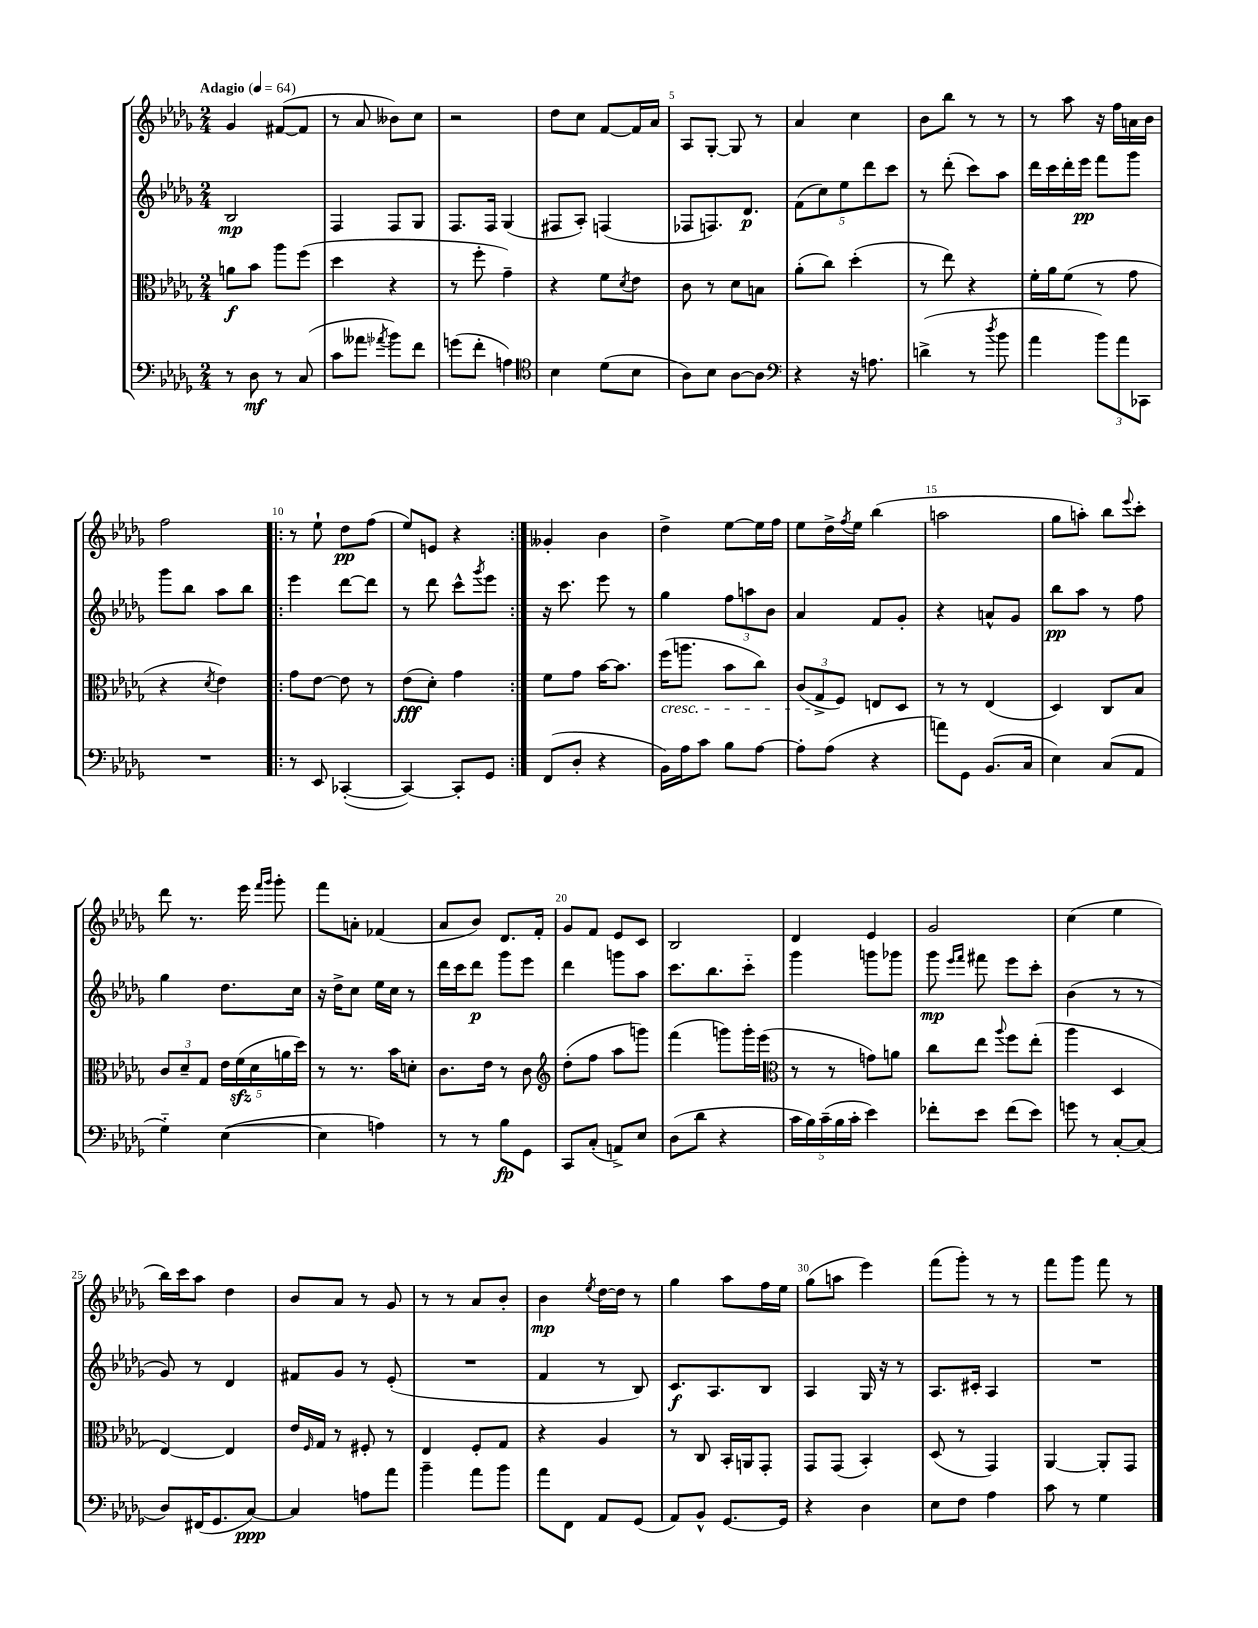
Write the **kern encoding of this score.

**kern	**kern	**kern	**kern
*staff4	*staff3	*staff2	*staff1
*clefF4	*clefC3	*clefG2	*clefG2
*k[b-e-a-d-g-]	*k[b-e-a-d-g-]	*k[b-e-a-d-g-]	*k[b-e-a-d-g-]
*M2/4	*M2/4	*M2/4	*M2/4
*MM64	*MM64	*MM64	*MM64
8r	8a\L	2B-/	4g-/
8D-\	8b-\J	.	.
8r	8aa-\L	.	([8f#/L
(8C/	(8ff\J	.	8f#/]J
=	=	=	=
8c\L	4dd-\	4F/	8r
8a--\J	.	.	8a-/
8qa-/	.	.	.
8b-\L)	4r	8F/L	8b--\L)
8f\J	.	8G-/J	8cc\J
=	=	=	=
(8g\L	8r	8.F/L	2r
8f'\J	8ff'\	.	.
.	.	16F/Jk	.
4A\)	4g-~\)	(4G-/	.
=	=	=	=
*clefC4	*	*	*
4B-\	4r	8F#/L	8dd-\L
.	.	8A-'/J)	8cc\J
(8d-\L	8f\L	(4F/	[8f/L
.	8qd-/	.	.
8B-\J	8e-\J	.	16f/]L
.	.	.	16a-/JJ
=	=	=	=
8A-\L)	8c\	8F-/L	8A-/L
8B-\J	8r	8.F/)	[8G-'/J
[8A-\L	8d-\L	.	8G-/]
.	.	8.d-/J	.
8A-\]J	8B\J	.	8r
=	=	=	=
*clefF4	*	*	*
4r	(8a-'\L	(10f\L	4a-/
.	.	10cc\)	.
.	8cc\J)	.	.
.	.	10ee-\	.
16r	(4dd-'\	.	4cc\
.	.	10ddd-\	.
8.A\	.	.	.
.	.	10ccc\J	.
=	=	=	=
(4d^\	8r	8r	8b-\L
.	8ee-\)	(8ddd-'\	8bb-\J
8r	4r	8ccc\L)	8r
8qdd-/	.	.	.
8b-\	.	8aa-\J	8r
=	=	=	=
4a-\	16f'\LL	16ddd-\LL	8r
.	16a-\J	16ccc\	.
.	(8f\J	16ddd-'\	8aa-\
.	.	16eee-\JJ	.
12b-\L)	8r	8fff\L	16r
.	.	.	16ff\LL
12a-\	.	.	.
.	8g-\	8ggg-\J	16a\
12CC-\J	.	.	.
.	.	.	16b-\JJ
=	=	=	=
2r	4r	8ggg-\L	2ff\
.	.	8bb-\J	.
.	8qd-/	.	.
.	4e-\)	8aa-\L	.
.	.	8bb-\J	.
=!|:	=!|:	=!|:	=!|:
8r	8g-\L	4eee-\	8r
8EE-/	[8e-\J	.	8ee-`\
([4CC-'/	8e-\]	[8ddd-\L	8dd-\L
.	8r	8ddd-\]J	(8ff\J
=	=	=	=
4CC-/_)	(8e-\L	8r	8ee-/L)
.	8d-'\J)	8ddd-\	8e/J
8CC-'/]L	4g-\	8ccc^^\L	4r
.	.	8qggg-/	.
8GG-/J	.	8eee-\J	.
=:|!	=:|!	=:|!	=:|!
(8FF/L	8f\L	16r	4g--'/
.	.	8.ccc\	.
8D-'/J	8g-\J	.	.
4r	[16b-\LK	8eee-\	4b-\
.	8.b-\]J	.	.
.	.	8r	.
=	=	=	=
16BB-\LL)	(16ff\LK	4gg-\	4dd-^\
16A-\J	8.aa\J	.	.
8c\J	.	.	.
8B-\L	8b-\L	12ff\L	[8ee-\L
.	.	12aa\	.
[8A-\J	8cc\J)	.	16ee-\]L
.	.	12b-\J	.
.	.	.	16ff\JJ
=	=	=	=
8A-'\]L	(12c/L	4a-/	8ee-\L
.	12G-^/	.	.
(8A-\J	.	.	16dd-^\L
.	12F/J)	.	.
.	.	.	8qff/
.	.	.	16ee-\JJ
4r	8E/L	8f/L	(4bb-\
.	8D-/J	8g-'/J	.
=	=	=	=
8a\L)	8r	4r	2aa\
8GG-\J	8r	.	.
(8.BB-/L	(4E-/	8a^^/L	.
.	.	8g-/J	.
16C/Jk	.	.	.
=	=	=	=
4E-\)	4D-/)	8bb-\L	8gg-\L
.	.	8aa-\J	8aa'\J)
(8C/L	8C/L	8r	8bb-\L
.	.	.	8qqeee-/
8AA-/J	8B-/J	8ff\	8ccc'\J
=	=	=	=
4G-'~\)	12c/L	4gg-\	8ddd-\
.	12d-~/	.	.
.	.	.	8.r
.	12G-/J	.	.
([4E-\	20e-\LL	8.dd-\L	.
.	(20f\	.	.
.	.	.	16eee-\
.	20d-\	.	.
.	.	.	16qqfff/LL
.	.	.	16qqggg-/JJ
.	.	.	8ggg-'\
.	20a\	.	.
.	.	16cc\Jk	.
.	20dd-\JJ)	.	.
=	=	=	=
4E-\]	8r	16r	8fff\L
.	.	16dd-^\LK	.
.	8.r	8cc\J	8a'\J
4A\)	.	16ee-\LL	(4f-/
.	16b-\LK	16cc\JJ	.
.	8d'\J	8r	.
=	=	=	=
8r	8.c\L	16ddd-\LL	8a-/L
.	.	16ccc\J	.
8r	.	8ddd-\J	8b-/J)
.	16e-\Jk	.	.
8B-\L	8r	8ggg-\L	8.d-/L
8GG-\J	8c\	8eee-\J	.
.	.	.	16f'/Jk
=	=	=	=
*	*clefG2	*	*
8CC/L	(8dd-'\L	4ddd-\	8g-/L
(8C'/J	8ff\J	.	8f/J
8AA^/L)	8aa-\L	8ggg\L	8e-/L
8E-/J	8ggg\J)	8aa-\J	8c/J
=	=	=	=
(8D-\L	(4fff\	8.ccc\L	2B-/
8d-\J	.	.	.
.	.	8.bb-\	.
4r	8ggg\L)	.	.
.	16ggg'\L	8ccc'~\J	.
.	(16eee-\JJ	.	.
=	=	=	=
*	*clefC3	*	*
20c\LL	8r	4ggg-\	4d-/
20B-\)	.	.	.
(20c~\	.	.	.
.	8r	.	.
20B-\	.	.	.
20c'\JJ	.	.	.
4e-\)	8g\L)	8ggg\L	4e-/
.	8a\J	8ggg-\J	.
=	=	=	=
8f-'\L	8cc\L	8ggg-\	2g-/
.	.	16qqeee-/LL	.
.	.	16qqfff/JJ	.
8e-\J	8ee-\J	8fff#\	.
.	8qqaa-/	.	.
(8f-\L	8ff\L	8eee-\L	.
8e-\J)	(8ee-'\J	8ccc'\J	.
=	=	=	=
8g\	4aa-\	(4b-\	(4cc\
8r	.	.	.
[8C'/L	4D-/	8r	4ee-\
(8C/]J	.	8r	.
=	=	=	=
8D-/L)	[4E-/)	8g-/)	16bb-\LL)
.	.	.	16ccc\J
(16FF#/K	.	8r	8aa-\J
8.GG-/	.	.	.
.	4E-/]	4d-/	4dd-\
[8C/J)	.	.	.
=	=	=	=
4C/]	16e-/LL	8f#/L	8b-/L
.	16qqF/	.	.
.	16G-/JJ	.	.
.	8r	8g-/J	8a-/J
8A\L	8F#'/	8r	8r
8a-\J	8r	(8e-'/	8g-/
=	=	=	=
4b-~\	4E-/	2r	8r
.	.	.	8r
8a-\L	8F'/L	.	8a-/L
8b-\J	8G-/J	.	8b-'/J
=	=	=	=
8a-\L	4r	4f/	4b-\
8FF\J	.	.	.
.	.	.	8qee-/
8AA-/L	4A-/	8r	[16dd-\LL
.	.	.	16dd-\]JJ
(8GG-/J	.	8B-/)	8r
=	=	=	=
8AA-/L)	8r	8.c/L	4gg-\
8BB-^^/J	8C/	.	.
.	.	8.A-/	.
[8.GG-/L	16BB-'/LL	.	8aa-\L
.	16AA/J	.	.
.	8GG-'/J	8B-/J	16ff\L
16GG-/]Jk	.	.	16ee-\JJ
=	=	=	=
4r	8GG-/L	4A-/	(8gg-\L
.	(8GG-/J	.	8aa\J
4D-\	4BB-'/)	16G-/	4eee-\)
.	.	16r	.
.	.	8r	.
=	=	=	=
8E-\L	(8D-/	8.A-/L	(8fff\L
8F\J	8r	.	8ggg-'\J)
.	.	16c#'/Jk	.
4A-\	4GG-/)	4A-/	8r
.	.	.	8r
=	=	=	=
8c\	[4AA-/	2r	8fff\L
8r	.	.	8ggg-\J
4G-\	8AA-'/]L	.	8fff\
.	8GG-/J	.	8r
==	==	==	==
*-	*-	*-	*-
